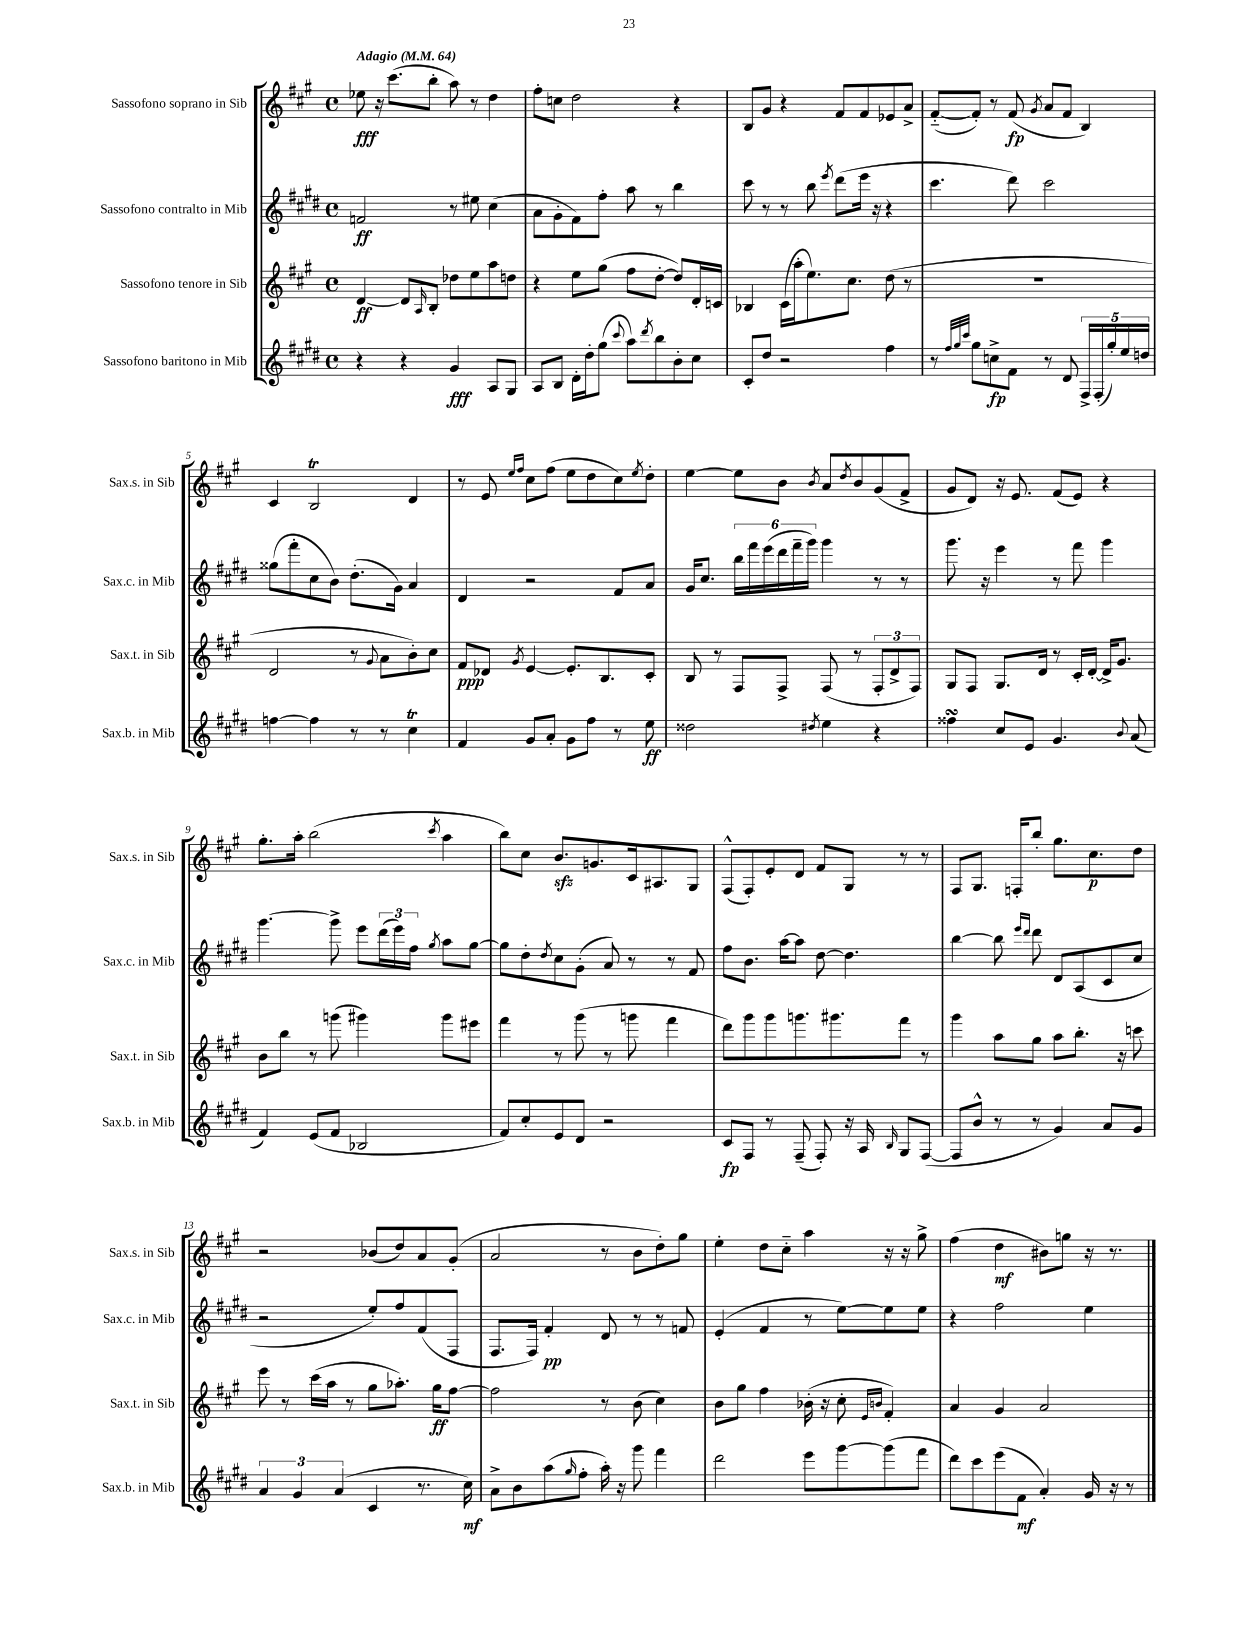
<<
\new StaffGroup <<
\new Staff = "s0" \with { instrumentName = "Sassofono soprano in Sib" shortInstrumentName = "Sax.s. in Sib" } {
    \clef treble \key a \major \defaultTimeSignature \time 4/4 \tempo "Adagio" 4 = 64
    ees''8\fff r16 cis'''8.( b''8-. a''8) r8 d''4 |
    fis''8-. c''8 d''2 r4 |
    b8 gis'8 r4 fis'8 fis'8 ees'8 a'8-> |
    fis'8~-_( fis'8-.) r8 fis'8\fp( \acciaccatura { gis'8 } a'8 fis'8 b4) |
    cis'4 b2\trill d'4 |
    r8 e'8 \grace { e''16 fis''16 } cis''8 fis''8( e''8 d''8 cis''8) \acciaccatura { e''8 } d''8-. |
    e''4~ e''8 b'8 \acciaccatura { b'8 } a'8 \acciaccatura { d''8 } b'8 gis'8( fis'8-> |
    gis'8 d'8) r16 e'8. fis'8( e'8) r4 |
    gis''8.-. a''16-. b''2( \acciaccatura { cis'''8 } a''4 |
    b''8) cis''8 b'8.\sfz g'8. cis'16 ais8. gis8 |
    fis8-^( fis8-.) e'8-. d'8 fis'8 gis8 r8 r8 |
    fis8 gis8. f16-. b''8-. gis''8. cis''8.\p d''8 |
    r2 bes'8( d''8) a'8 gis'8-.( |
    a'2 r8 b'8 d''8-.) gis''8 |
    e''4-. d''8 cis''8-_ a''4 r16 r16 gis''8-> |
    fis''4( d''4\mf bis'8) g''8 r16 r8. \bar "|." |
}
\new Staff = "s1" \with { instrumentName = "Sassofono contralto in Mib" shortInstrumentName = "Sax.c. in Mib" } {
    \clef treble \key e \major \defaultTimeSignature \time 4/4
    f'2\ff r8 eis''8 cis''4( |
    a'8 gis'8-. fis'8) fis''8-. a''8 r8 b''4 |
    cis'''8 r8 r8 b''8 \acciaccatura { e'''8 } dis'''8( e'''16 r16 r4 |
    cis'''4. dis'''8) cis'''2 |
    gisis''8( fis'''8-. cis''8 b'8) dis''8.-.( gis'16) a'4 |
    dis'4 r2 fis'8 a'8 |
    gis'16 cis''8. \tuplet 6/4 { b''16 fis'''16 e'''16( dis'''16 fis'''16-- gis'''16) } gis'''4 r8 r8 |
    gis'''8. r16 e'''4 r8 fis'''8 gis'''4 |
    gis'''4.~ gis'''8-> e'''8 \tuplet 3/2 { dis'''16( e'''16) fis''16 } \acciaccatura { gis''8 } a''8 gis''8~ |
    gis''8 dis''8-. \acciaccatura { dis''8 } cis''8 gis'8-.( a'8) r8 r8 fis'8 |
    fis''8 b'8. a''16~ a''8 dis''8~ dis''4. |
    b''4~ b''8 \grace { e'''16 dis'''16 } dis'''8 dis'8 a8( cis'8 cis''8 |
    r2 e''8-.) fis''8 fis'8( fis8 |
    fis8. fis16) fis'4-.\pp dis'8 r8 r8 f'8 |
    e'4-.( fis'4 r8 e''8~) e''8 e''8 |
    r4 fis''2 e''4 \bar "|." |
}
\new Staff = "s2" \with { instrumentName = "Sassofono tenore in Sib" shortInstrumentName = "Sax.t. in Sib" } {
    \clef treble \key a \major \defaultTimeSignature \time 4/4
    d'4~\ff d'8 \grace { a16 } b8-. des''8 e''8 a''8 d''8 |
    r4 e''8 gis''8( fis''8 d''8~-. d''8) d'16-. c'16 |
    bes4 cis'16( a''16-. e''8.) cis''8. d''8( r8 |
    R1 |
    d'2 r8 \appoggiatura { gis'8 } a'8 b'8-.) cis''8 |
    fis'8\ppp des'8 \acciaccatura { gis'8 } e'4~ e'8.-. b8. cis'8-. |
    b8 r8 fis8 fis8-> fis8( r8 \tuplet 3/2 { fis8-. d'8-> fis8) } |
    gis8 fis8 gis8. d'16 r8 cis'16-. d'16~-. d'16-> gis'8. |
    b'8 b''8 r8 g'''8( gis'''4) gis'''8 eis'''8 |
    fis'''4 r8 gis'''8( r8 g'''8 fis'''4 |
    d'''8) gis'''8 gis'''8 g'''8. gis'''8. fis'''8 r8 |
    gis'''4 a''8 gis''8 a''8 b''8.-. r16 c'''8 |
    e'''8 r8 cis'''16( a''16 r8 gis''8 aes''8.-.) gis''16\ff fis''8~ |
    fis''2 r8 b'8( cis''4) |
    b'8 gis''8 fis''4 bes'16-.( r16 cis''8-. \grace { e'16 b'16 } fis'4-.) |
    a'4 gis'4 a'2 \bar "|." |
}
\new Staff = "s3" \with { instrumentName = "Sassofono baritono in Mib" shortInstrumentName = "Sax.b. in Mib" } {
    \clef treble \key e \major \defaultTimeSignature \time 4/4
    r4 r4 gis'4\fff a8 gis8 |
    a8 b8 dis'16-. dis''16-. gis''8( \appoggiatura { cis'''8 } a''8) \acciaccatura { dis'''8 } b''8 b'8-. cis''8 |
    cis'8-. dis''8 r2 fis''4 |
    r8 \grace { fis''32 gis''32 cis'''32 } gis''8 c''8->\fp fis'8 r8 dis'8 \tuplet 5/4 { fis16-> fis16-.( gis''16-.) e''16 d''16 } |
    f''4~ f''4 r8 r8 cis''4\trill |
    fis'4 gis'8 a'8-. gis'8 fis''8 r8 e''8\ff |
    disis''2 \acciaccatura { dis''8 } e''4 r4 |
    fisis''4\turn cis''8 e'8 gis'4. \appoggiatura { b'8 } a'8( |
    fis'4) e'8( fis'8 bes2 |
    fis'8) cis''8-. e'8 dis'8 r2 |
    cis'8\fp fis8 r8 fis8--( fis8-.) r16 a16 \grace { b16 } gis8 fis8~( |
    fis8 b'8-^ r8 r8 gis'4) a'8 gis'8 |
    \tuplet 3/2 { a'4 gis'4 a'4( } cis'4 r8. cis''16\mf) |
    a'8-> b'8 a''8( \grace { gis''16 } fis''8-. a''16-.) r16 gis'''8 fis'''4 |
    dis'''2 e'''8 gis'''8~ gis'''8( fis'''8 |
    dis'''8) cis'''8 e'''8( fis'8\mf a'4-.) gis'16 r16 r8 \bar "|." |
}
>>
>>
